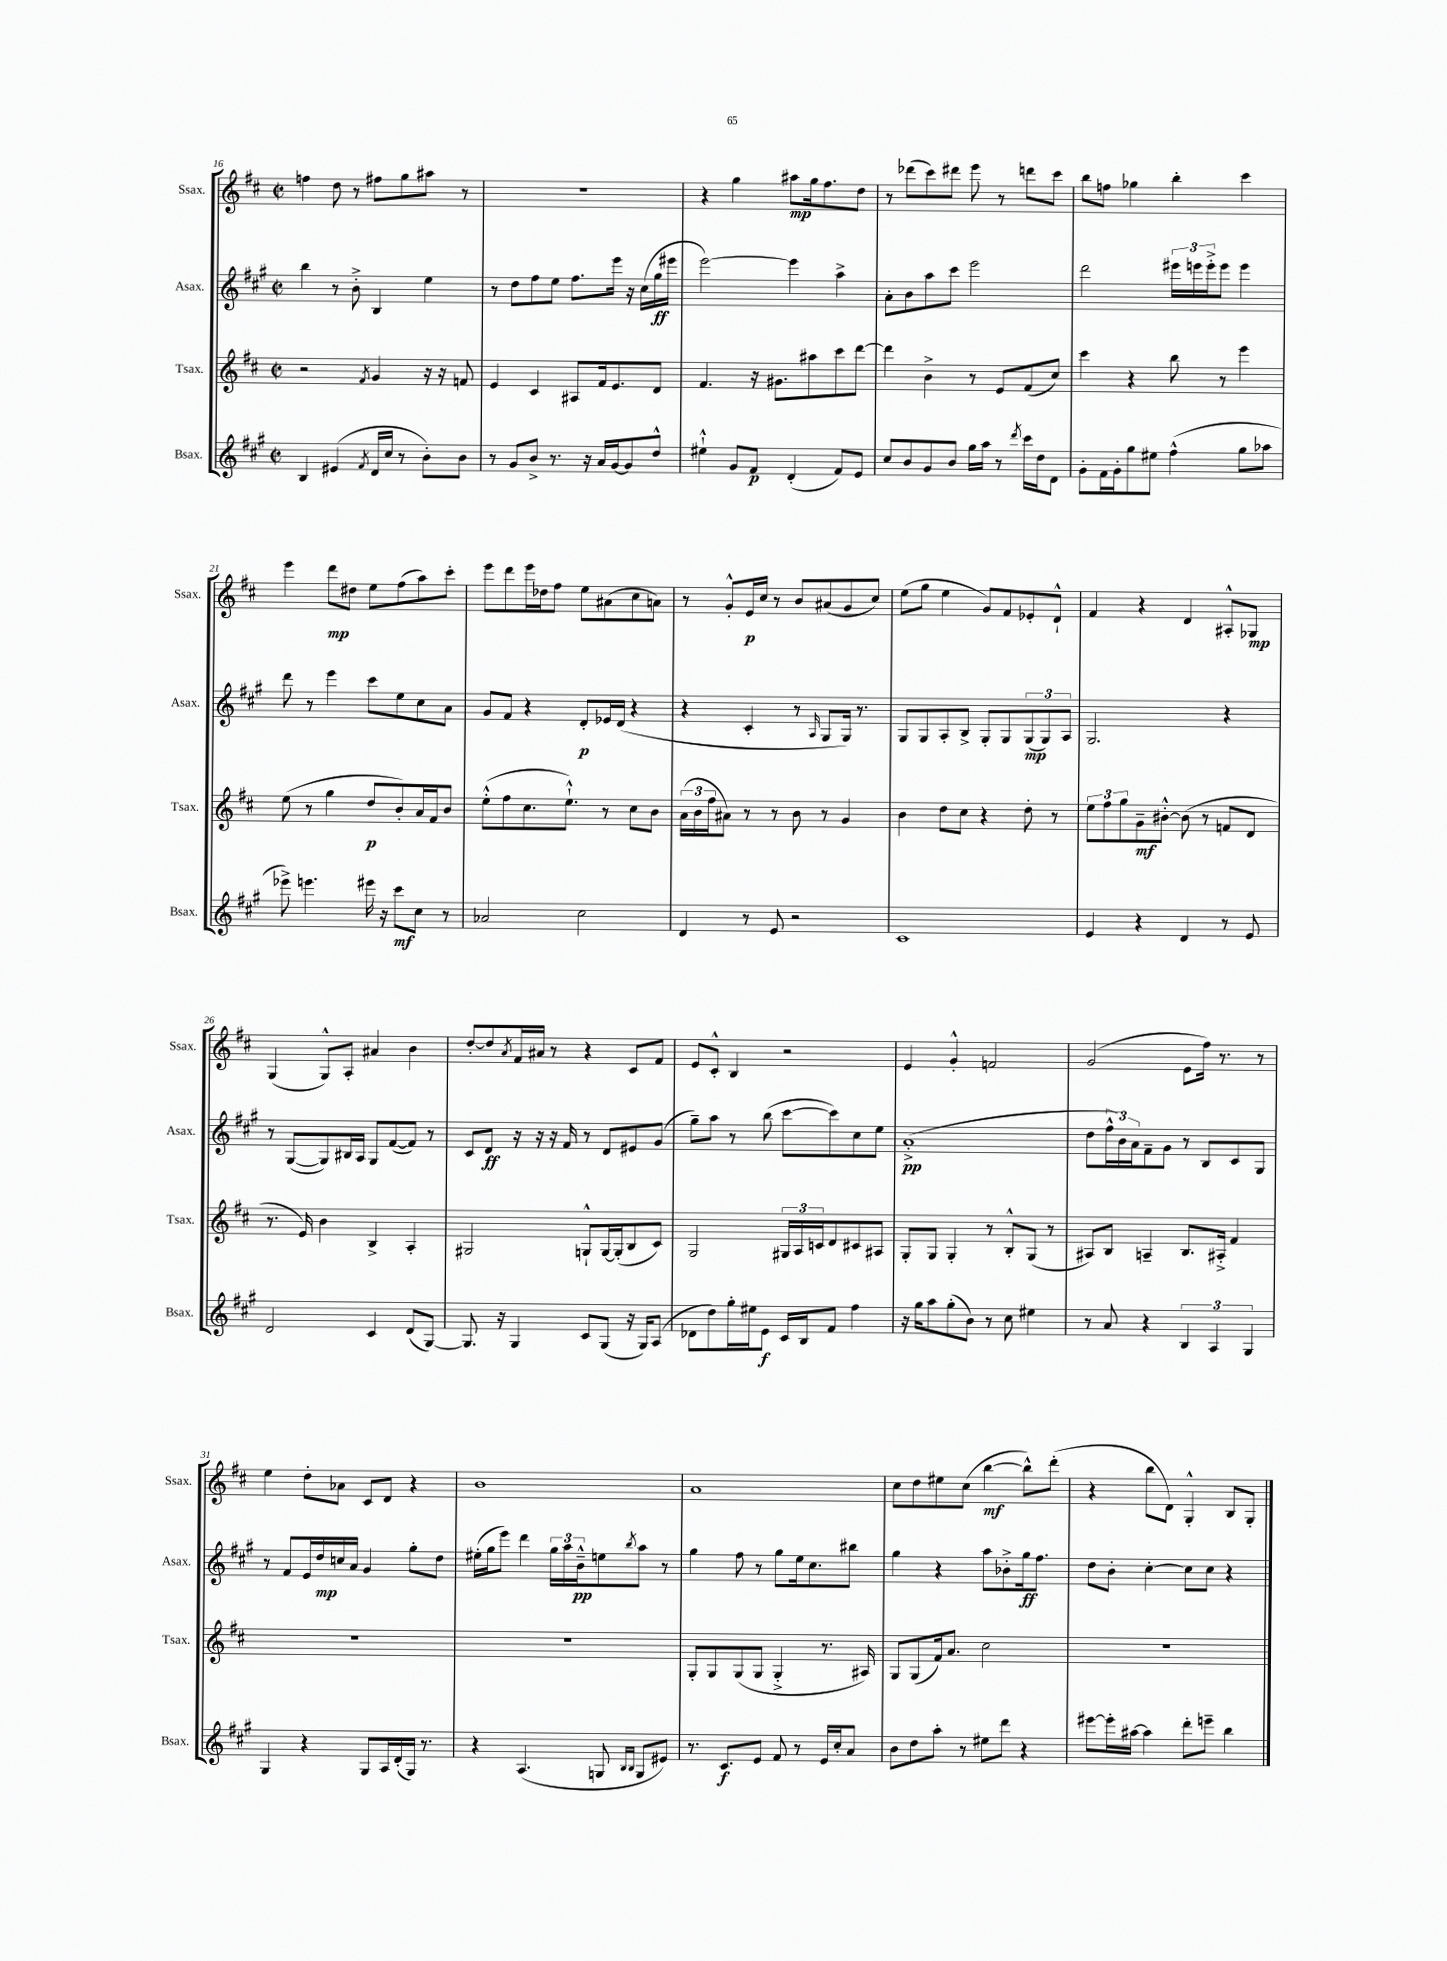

**kern	**dynam	**kern	**dynam	**kern	**dynam	**kern	**dynam
*part4	*part4	*part3	*part3	*part2	*part2	*part1	*part1
*staff4	*staff4	*staff3	*staff3	*staff2	*staff2	*staff1	*staff1
*I"Bsax.	*	*I"Tsax.	*	*I"Asax.	*	*I"Ssax.	*
*I'Bsax.	*	*I'Tsax.	*	*I'Asax.	*	*I'Ssax.	*
*clefG2	*	*clefG2	*	*clefG2	*	*clefG2	*
*k[f#c#g#]	*	*k[f#c#]	*	*k[f#c#g#]	*	*k[f#c#]	*
*M2/2	*	*M2/2	*	*M2/2	*	*M2/2	*
*met(c|)	*	*met(c|)	*	*met(c|)	*	*met(c|)	*
=16	=16	=16	=16	=16	=16	=16	=16
4B/	.	2r	.	4bb\	.	4ffn\	.
(4e#X/	.	.	.	8r	.	8dd\	.
.	.	.	.	8b'^\	.	8r	.
8qf#/	.	8qf#/	.	.	.	.	.
16d/LL	.	4g/	.	4B/	.	8ff#X\L	.
16cc#/JJ	.	.	.	.	.	.	.
8r	.	.	.	.	.	8gg\	.
8b'\L)	.	16r	.	4ee\	.	8aa#X\J	.
.	.	16r	.	.	.	.	.
8b\J	.	8fn/	.	.	.	8r	.
=17	=17	=17	=17	=17	=17	=17	=17
8r	.	4e/	.	8r	.	1r	.
8g#/L	.	.	.	8dd\L	.	.	.
8b^/J	.	4c#/	.	8ff#\	.	.	.
8.r	.	.	.	8ee\J	.	.	.
.	.	8A#X/L	.	8.ff#\L	.	.	.
16r	.	.	.	.	.	.	.
16a/LL	.	16f#/k	.	.	.	.	.
[16g#/J	.	8.e/	.	16eee\Jk	.	.	.
8g#/]	.	.	.	16r	.	.	.
.	.	.	.	(16cc#\LL	.	.	.
8dd^^/J	.	8d/J	.	16gg#\	ff	.	.
.	.	.	.	16eee#X\JJ	.	.	.
=18	=18	=18	=18	=18	=18	=18	=18
4ee#X`^^\	.	4.f#/	.	[2eee\)	.	4r	.
8g#/L	.	.	.	.	.	4gg\	.
8f#/J	p	16r	.	.	.	.	.
.	.	8.g#X\L	.	.	.	.	.
(4d'/	.	.	.	4eee\]	.	8aa#X\L	mp
.	.	8aa#X\	.	.	.	16gg\k	.
.	.	.	.	.	.	8.ff#\	.
8f#/L)	.	8ccc#\	.	4aa^\	.	.	.
8e/J	.	[8ddd\J	.	.	.	8dd\J	.
=19	=19	=19	=19	=19	=19	=19	=19
8cc#/L	.	4ddd\]	.	8a'\L	.	8r	.
8b/	.	.	.	8b\	.	(8ddd-X\L	.
8g#/	.	4b^\	.	8aa\	.	8ccc#\)	.
8b/J	.	.	.	8ccc#\J	.	8ddd#X\J	.
16gg#\LL	.	8r	.	2eee\	.	8eee\	.
16aa\JJ	.	.	.	.	.	.	.
8r	.	8e/L	.	.	.	8r	.
8qddd/	.	.	.	.	.	.	.
16ccc#\LL	.	(8f#/	.	.	.	8dddn\L	.
16dd\J	.	.	.	.	.	.	.
8d\J	.	8cc#/J)	.	.	.	8ccc#\J	.
=20	=20	=20	=20	=20	=20	=20	=20
8g#'\L	.	4ccc#\	.	2ddd\	.	8bb\L	.
16f#\L	.	.	.	.	.	8ffn\J	.
16g#'\J	.	.	.	.	.	.	.
8gg#\	.	4r	.	.	.	4gg-X\	.
8ee#X\J	.	.	.	.	.	.	.
(4ff#^^\	.	8bb\	.	24eee#X\LL	.	4bb'\	.
.	.	.	.	24eeen\	.	.	.
.	.	.	.	24eee'^\J	.	.	.
.	.	8r	.	8eee\J	.	.	.
8gg#\L	.	4eee\	.	4eee\	.	4ccc#\	.
8aa-X\J	.	.	.	.	.	.	.
!!LO:LB:g=z
=21	=21	=21	=21	=21	=21	=21	=21
8eee-X^\)	.	(8ee\	.	8ddd\	.	4eee\	.
4.eeen\	.	8r	.	8r	.	.	.
.	.	4gg\	.	4eee\	.	8ddd\L	mp
.	.	.	.	.	.	8dd#X\J	.
16eee#X\	.	8dd/L	p	8ccc#\L	.	8ee\L	.
16r	.	.	.	.	.	.	.
8ccc#\L	mf	8b'/)	.	8ee\	.	(8ff#\	.
8cc#\J	.	16a/L	.	8cc#\	.	8aa\)	.
.	.	16f#/J	.	.	.	.	.
8r	.	8b/J	.	8a\J	.	8ccc#'\J	.
=22	=22	=22	=22	=22	=22	=22	=22
2a-X/	.	(8ee'^^\L	.	8g#/L	.	8eee\L	.
.	.	8ff#\	.	8f#/J	.	8ddd\	.
.	.	8.cc#\	.	4r	.	16eee\L	.
.	.	.	.	.	.	16dd-X\J	.
.	.	.	.	.	.	8ff#\J	.
.	.	8.ee`^^\J)	.	.	.	.	.
2cc#\	.	.	.	8d'/L	p	8ee\L	.
.	.	8r	.	16e-X/L	.	(8a#X\	.
.	.	.	.	(16d/JJ	.	.	.
.	.	8cc#\L	.	4r	.	8cc#\	.
.	.	8b\J	.	.	.	8an\J)	.
=23	=23	=23	=23	=23	=23	=23	=23
4d/	.	(24a\LL	.	4r	.	8r	.
.	.	24b\	.	.	.	.	.
.	.	24ff#\J	.	.	.	.	.
.	.	8a#X\J)	.	.	.	8g'^^/L	.
8r	.	8r	.	4c#'/	.	16e/L	p
.	.	.	.	.	.	16cc#/JJ	.
8e/	.	8r	.	.	.	8r	.
2r	.	8b\	.	8r	.	8b/L	.
.	.	.	.	16qqA/	.	.	.
.	.	8r	.	8G#/L	.	(8a#X/	.
.	.	4g/	.	16G#/Jk)	.	8g/	.
.	.	.	.	8.r	.	.	.
.	.	.	.	.	.	8cc#/J)	.
=24	=24	=24	=24	=24	=24	=24	=24
1c#	.	4b\	.	8G#/L	.	(8ee\L	.
.	.	.	.	8G#/	.	8gg\J	.
.	.	8dd\L	.	8A'/	.	4ee\	.
.	.	8cc#\J	.	8B^/J	.	.	.
.	.	4r	.	8G#'/L	.	8g/L)	.
.	.	.	.	8G#/	.	8f#/	.
.	.	8dd'\	.	(12G#/	mp	8e-X'/	.
.	.	.	.	12G#/)	.	.	.
.	.	8r	.	.	.	8d`^^/J	.
.	.	.	.	12A/J	.	.	.
=25	=25	=25	=25	=25	=25	=25	=25
4e/	.	12ee\L	.	2.G#/	.	4f#/	.
.	.	12ff#\	.	.	.	.	.
.	.	12gg\	.	.	.	.	.
4r	.	8g~\	mf	.	.	4r	.
.	.	[8b#X'^^\J	.	.	.	.	.
4d/	.	(8b#\]	.	.	.	4d/	.
.	.	8r	.	.	.	.	.
8r	.	8fn/L	.	4r	.	8A#X'^^/L	.
8e/	.	8d/J	.	.	.	8G-X/J	mp
!!LO:LB:g=z
=26	=26	=26	=26	=26	=26	=26	=26
2d/	.	8.r	.	8r	.	(4G/	.
.	.	.	.	([8G#/L	.	.	.
.	.	16e/)	.	.	.	.	.
.	.	4b\	.	8G#/])	.	8G^^/L)	.
.	.	.	.	16B#X/L	.	8A'/J	.
.	.	.	.	16A/JJ	.	.	.
4c#/	.	4B^/	.	8G#/L	.	4a#X/	.
.	.	.	.	([8f#/	.	.	.
(8d/L	.	4A'/	.	8f#/J])	.	4b\	.
[8G#/J)	.	.	.	8r	.	.	.
=27	=27	=27	=27	=27	=27	=27	=27
8.G#/]	.	2G#X/	.	8c#/L	.	[8dd'/L	.
.	.	.	.	8d/J	ff	8dd/]	.
16r	.	.	.	.	.	.	.
.	.	.	.	.	.	8qa/	.
4G#/	.	.	.	16r	.	16f#/L	.
.	.	.	.	16r	.	16a#X/JJ	.
.	.	.	.	16r	.	8r	.
.	.	.	.	16f#/	.	.	.
8c#/L	.	8Gn`^^/L	.	8r	.	4r	.
(8G#/J	.	[16G/L	.	8d/L	.	.	.
.	.	(16G'/J]	.	.	.	.	.
16r	.	8B/	.	8e#X/	.	8c#/L	.
16G#/KL)	.	.	.	.	.	.	.
(8A/J	.	8c#/J)	.	(8g#/J	.	8f#/J	.
=28	=28	=28	=28	=28	=28	=28	=28
8d-X\L	.	2G/	.	8gg#~\L)	.	8e/L	.
8dd\)	.	.	.	8aa\J	.	8c#'^^/J	.
16gg#'\L	.	.	.	8r	.	4B/	.
16ee#X\J	.	.	.	.	.	.	.
8e\J	f	.	.	(8bb\	.	.	.
16c#/LL	.	24G#X/LL	.	[8ccc#\L	.	2r	.
.	.	24A/	.	.	.	.	.
16B/J	.	.	.	.	.	.	.
.	.	24cn/J	.	.	.	.	.
8f#/J	.	8d/	.	8ccc#\])	.	.	.
4ff#\	.	8c#X/	.	8cc#\	.	.	.
.	.	8A#X/J	.	8ee\J	.	.	.
=29	=29	=29	=29	=29	=29	=29	=29
16r	.	8G'/L	.	(1a'^	pp	4e/	.
16gg#\KL	.	.	.	.	.	.	.
8aa\	.	8G/J	.	.	.	.	.
(8gg#'\	.	4G'/	.	.	.	4g'^^/	.
8b\J)	.	.	.	.	.	.	.
8r	.	8r	.	.	.	2fn/	.
8cc#\	.	8B'^^/L	.	.	.	.	.
4ee#X\	.	(8G/J	.	.	.	.	.
.	.	8r	.	.	.	.	.
=30	=30	=30	=30	=30	=30	=30	=30
8r	.	8A#X/L)	.	8dd\L	.	(2g/	.
8a/	.	8B/J	.	24ff#^^\L	.	.	.
.	.	.	.	24b\)	.	.	.
.	.	.	.	24a\J	.	.	.
4r	.	4An~/	.	8f#~\	.	.	.
.	.	.	.	8g#\J	.	.	.
6B/	.	8.B/L	.	8r	.	8e\L	.
.	.	.	.	8B/L	.	16ff#\Jk)	.
6A/	.	.	.	.	.	.	.
.	.	16A#X'^/Jk	.	.	.	8.r	.
.	.	4f#/	.	8c#/	.	.	.
6G#/	.	.	.	.	.	.	.
.	.	.	.	8G#/J	.	8r	.
!!LO:LB:g=z
=31	=31	=31	=31	=31	=31	=31	=31
4G#/	.	1r	.	8r	.	4ee\	.
.	.	.	.	8f#/L	.	.	.
4r	.	.	.	16e/L	.	8dd'\L	.
.	.	.	.	16dd/	mp	.	.
.	.	.	.	16ccn/	.	8a-X\J	.
.	.	.	.	16a/JJ	.	.	.
8G#/L	.	.	.	4g#/	.	8c#/L	.
16A/L	.	.	.	.	.	8d/J	.
(16d'/	.	.	.	.	.	.	.
16G#/JJ)	.	.	.	8gg#'\L	.	4r	.
8.r	.	.	.	.	.	.	.
.	.	.	.	8dd\J	.	.	.
=32	=32	=32	=32	=32	=32	=32	=32
4r	.	1r	.	(16ee#X'\LL	.	1b	.
.	.	.	.	16gg#\J	.	.	.
.	.	.	.	8eee\J)	.	.	.
(4.A/	.	.	.	4ddd\	.	.	.
.	.	.	.	24gg#\LL	.	.	.
.	.	.	.	24aa\	.	.	.
.	.	.	.	24b~^^\J	pp	.	.
8Gn/	.	.	.	8een\	.	.	.
16qqB/LL	.	.	.	.	.	.	.
16qqB/JJ	.	.	.	8qbb/	.	.	.
8G/L	.	.	.	8aa\J	.	.	.
8e#X/J)	.	.	.	8r	.	.	.
=33	=33	=33	=33	=33	=33	=33	=33
8.r	.	8G'/L	.	4gg#\	.	1a	.
.	.	8G/	.	.	.	.	.
8.c#/L	f	.	.	.	.	.	.
.	.	(8G/	.	8ff#\	.	.	.
8e/J	.	8G/J	.	8r	.	.	.
8f#/	.	4G'^/	.	8gg#\L	.	.	.
8r	.	.	.	16ee\k	.	.	.
.	.	.	.	8.cc#\	.	.	.
16e/LL	.	8.r	.	.	.	.	.
16cc#'/J	.	.	.	.	.	.	.
8a/J	.	.	.	8bb#X\J	.	.	.
.	.	16A#X/)	.	.	.	.	.
=34	=34	=34	=34	=34	=34	=34	=34
8b\L	.	8G/L	.	4gg#\	.	8cc#\L	.
8dd\	.	(8G/	.	.	.	8dd\	.
8aa'\J	.	16f#/k)	.	4r	.	8ee#X\	.
.	.	8.a/J	.	.	.	.	.
8r	.	.	.	.	.	(8cc#\J	.
8ee#X\L	.	2cc#\	.	8aa\L	.	[4bb\	mf
8ddd\J	.	.	.	8b-X'^\	.	.	.
4r	.	.	.	16gg#\k	ff	8bb^^\L])	.
.	.	.	.	8.ff#\J	.	.	.
.	.	.	.	.	.	(8ddd'\J	.
=35	=35	=35	=35	=35	=35	=35	=35
[8eee#X\L	.	1r	.	8dd\L	.	4r	.
16eee#'\L]	.	.	.	8b'\J	.	.	.
[16aa#X\JJ	.	.	.	.	.	.	.
4aa#\]	.	.	.	[4cc#'\	.	8bb\L	.
.	.	.	.	.	.	8d\J)	.
8ddd'\L	.	.	.	8cc#\L]	.	4G'^^/	.
8eeen~\J	.	.	.	8cc#\J	.	.	.
4bb\	.	.	.	4r	.	8B/L	.
.	.	.	.	.	.	8G'/J	.
==	==	==	==	==	==	==	==
*-	*-	*-	*-	*-	*-	*-	*-
